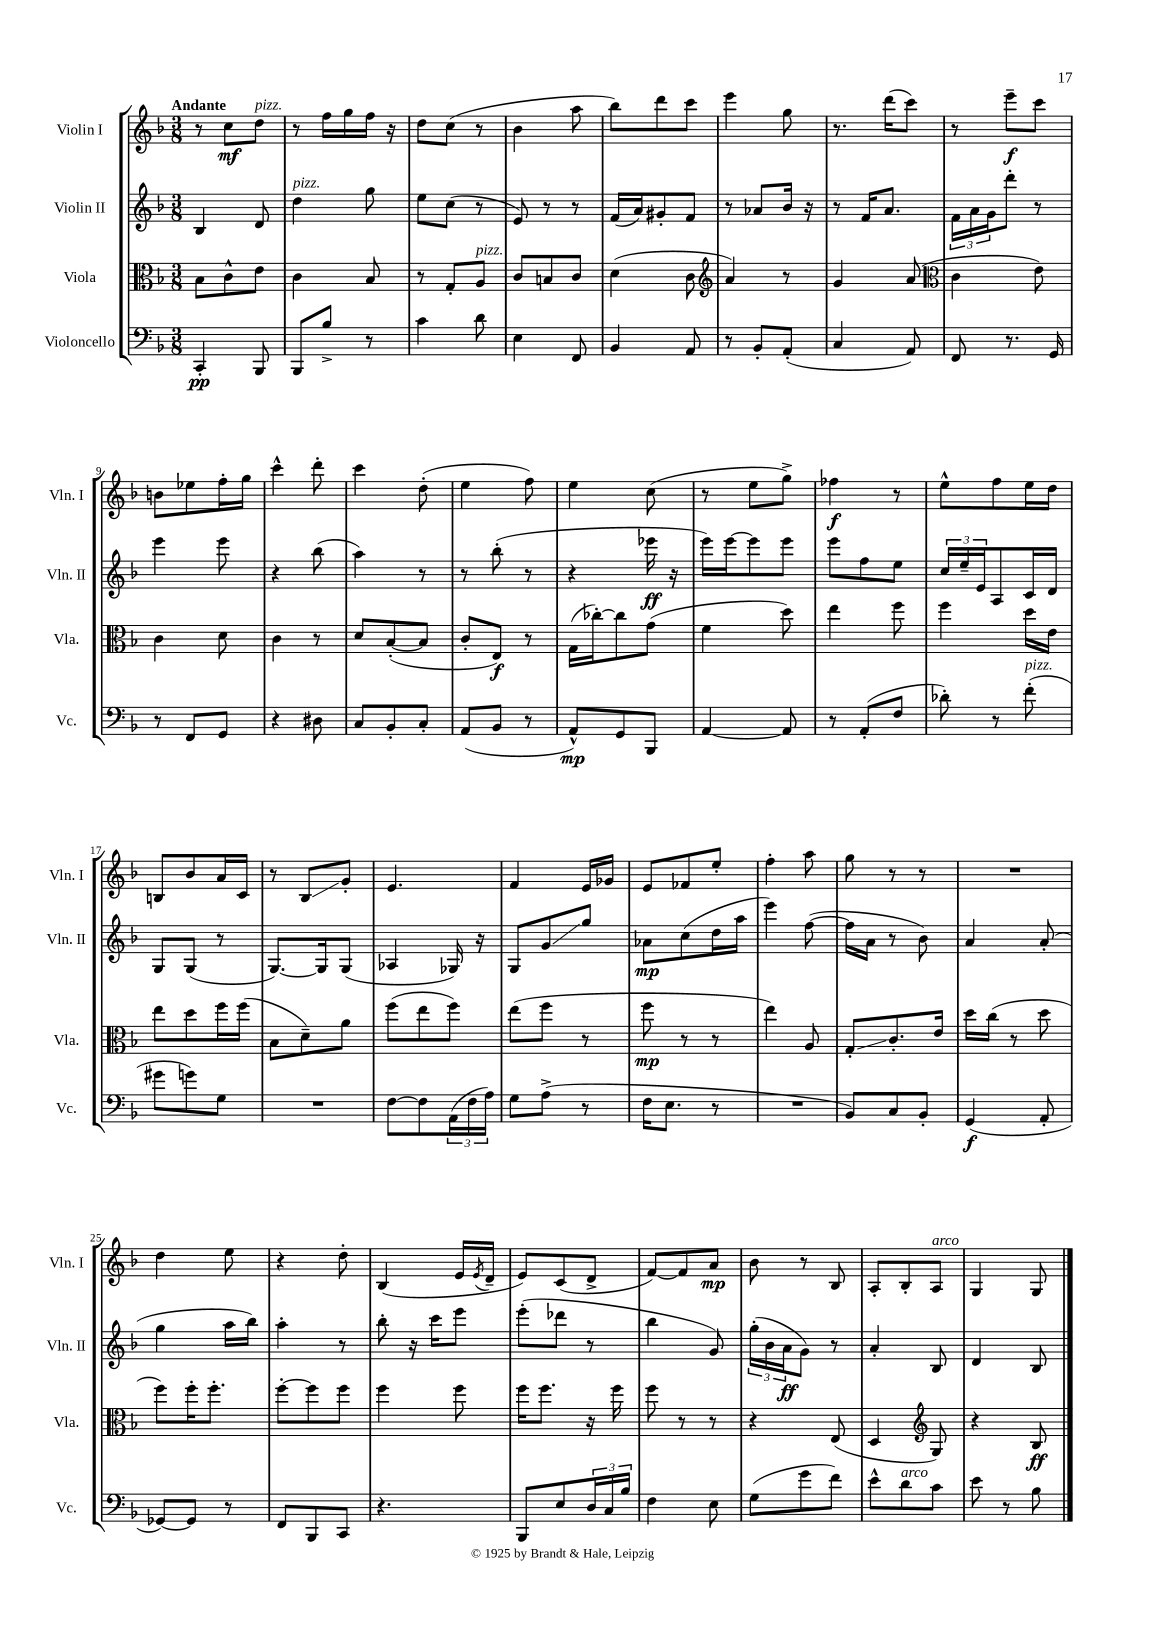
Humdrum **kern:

**kern	**kern	**kern	**kern
*staff4	*staff3	*staff2	*staff1
*clefF4	*clefC3	*clefG2	*clefG2
*k[b-]	*k[b-]	*k[b-]	*k[b-]
*M3/8	*M3/8	*M3/8	*M3/8
4CC'	8B-	4B-	8r
.	8c^^	.	8cc
8BBB-	8e	8d	8dd
=	=	=	=
8BBB-	4c	4dd	8r
8B-^	.	.	16ff
.	.	.	16gg
8r	8B-	8gg	16ff
.	.	.	16r
=	=	=	=
4c	8r	8ee	8dd
.	8G'	(8cc	(8cc
8d	8A	8r	8r
=	=	=	=
4E	8c	8e)	4b-
.	8B	8r	.
8FF	8c	8r	8aa
=	=	=	=
4BB-	(4d	(16f	8bb-)
.	.	16a)	.
.	.	8g#'	8ddd
8AA	8c	8f	8ccc
=	=	=	=
*	*clefG2	*	*
8r	4a)	8r	4eee
8BB-'	.	8a-	.
(8AA'	8r	16b-	8gg
.	.	16r	.
=	=	=	=
4C	4g	8r	8.r
.	.	16f	.
.	.	8.a	(16ddd
8AA)	(8a	.	8ccc)
=	=	=	=
*	*clefC3	*	*
8FF	4c	24f	8r
.	.	24a	.
.	.	24g	.
8.r	.	8ddd'	8eee~
.	8e)	8r	8ccc
16GG	.	.	.
=	=	=	=
8r	4c	4eee	8b
8FF	.	.	8ee-
8GG	8d	8eee	16ff'
.	.	.	16gg
=	=	=	=
4r	4c	4r	4ccc^^
8D#	8r	(8bb-	8ddd'
=	=	=	=
8C	8d	4aa)	4ccc
8BB-'	([8B-'	.	.
8C'	8B-]	8r	(8dd'
=	=	=	=
(8AA	8c'	8r	4ee
8BB-	8E)	(8bb-'	.
8r	8r	8r	8ff)
=	=	=	=
8AA^^)	(16G	4r	4ee
.	[16cc-')	.	.
8GG	8cc-]	.	.
8BBB-	(8g	16eee-	(8cc
.	.	16r	.
=	=	=	=
[4AA	4f	16eee)	8r
.	.	[16eee	.
.	.	8eee]	8ee
8AA]	8dd)	8eee	8gg^)
=	=	=	=
8r	4ee	8eee	4ff-
(8AA'	.	8ff	.
8F	8ff	8ee	8r
=	=	=	=
8d-')	4ff	24cc	8ee^^
.	.	24ee~	.
.	.	24e	.
8r	.	8A	8ff
(8f'	16dd	16c	16ee
.	16e	16d	16dd
=	=	=	=
8g#	8ee	8G	8B
8g)	8dd	(8G	8b-
8G	16ff	8r	16a
.	(16ff	.	16c
=	=	=	=
4.r	8B-	[8.G)	8r
.	8d~)	.	8B-
.	.	16G]	.
.	8a	(8G	8g'
=	=	=	=
[8F	(8ff	4A-	4.e
8F]	8ee	.	.
(24AA	8ff)	16G-)	.
24F	.	.	.
.	.	16r	.
24A)	.	.	.
=	=	=	=
8G	(8ee	8G	4f
(8A^	8ff	8g	.
8r	8r	8gg	16e
.	.	.	16g-
=	=	=	=
16F	8ff	8a-	8e
8.E	.	.	.
.	8r	(8cc	8f-
8r	8r	16dd	8ee'
.	.	16aa	.
=	=	=	=
4.r	4ee)	4eee)	4ff'
.	8A	([8ff	8aa
=	=	=	=
8BB-)	8G'	16ff]	8gg
.	.	16a	.
8C	8.c'	8r	8r
8BB-'	.	8b-)	8r
.	16e	.	.
=	=	=	=
(4GG	16dd	4a	4.r
.	(16cc	.	.
.	8r	.	.
8AA'	8dd	(8a'	.
=	=	=	=
[8GG-)	8ff)	4gg	4dd
8GG-]	16ff'	.	.
.	8.ff'	.	.
8r	.	16aa	8ee
.	.	16bb-)	.
=	=	=	=
8FF	[8ff'	4aa'	4r
8BBB-	8ff]	.	.
8CC	8ff	8r	8dd'
=	=	=	=
4.r	4ff	8bb-'	(4B-
.	.	16r	.
.	.	16ccc	.
.	8ff	8eee	16e
.	.	.	8qe
.	.	.	16d~
=	=	=	=
8BBB-	16ff	(8eee'	8e)
.	8.ff	.	.
8E	.	8ddd-	(8c
24D	16r	8r	8d^
24C	.	.	.
.	16ff	.	.
24B-	.	.	.
=	=	=	=
4F	8ff	4bb-	[8f)
.	8r	.	8f]
8E	8r	8g)	8a
=	=	=	=
(8G	4r	(24gg'	8b-
.	.	24b-	.
.	.	24a	.
8g	.	8g)	8r
8f)	(8E	8r	8B-
=	=	=	=
8e^^	4D	4a'	8A'
8d	.	.	8B-'
*	*clefG2	*	*
8c	8G)	8B-	8A
=	=	=	=
8e	4r	4d	4G
8r	.	.	.
8B-	8B-	8B-	8G
==	==	==	==
*-	*-	*-	*-
